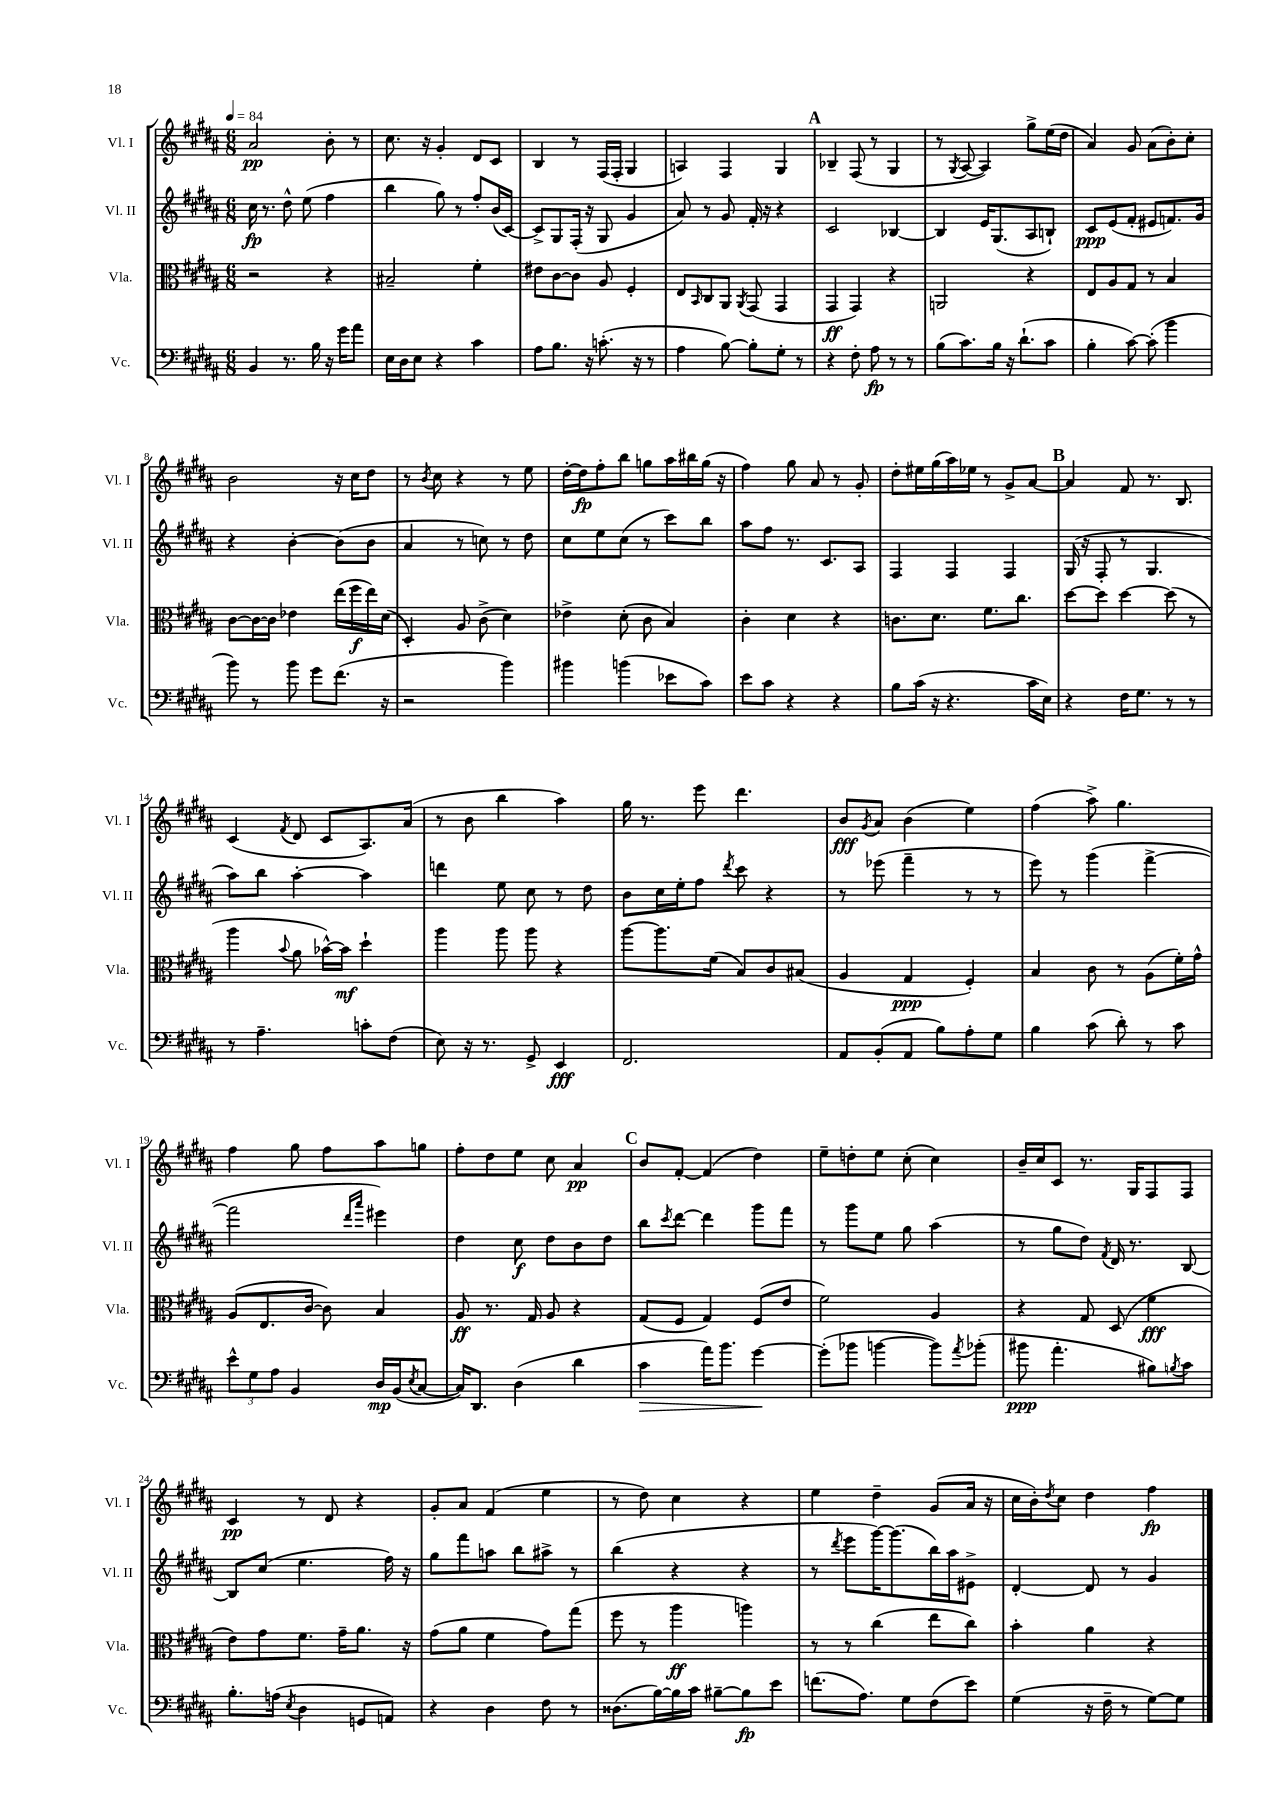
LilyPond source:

<<
\new StaffGroup <<
\new Staff = "s0" \with { instrumentName = "Vl. I" shortInstrumentName = "Vl. I" } {
    \clef treble \key b \major \numericTimeSignature \time 6/8 \tempo 4 = 84
    ais'2\pp b'8-. r8 |
    cis''8. r16 gis'4-. dis'8 cis'8 |
    b4 r8 fis16( fis16-. gis4 |
    a4) fis4 gis4 |
    \mark \markup { \bold "A" } bes4-- fis8( r8 gis4 |
    r8 \acciaccatura { gis8 } ais8~ ais4) gis''8-> e''16( dis''16 |
    ais'4) gis'8 ais'8( b'8-.) cis''8-. |
    b'2 r16 cis''16 dis''8 |
    r8 \acciaccatura { b'8 } cis''8 r4 r8 e''8 |
    dis''16~-. dis''16\fp fis''8-. b''8 g''8 ais''16 bis''16 g''16( r16 |
    fis''4) gis''8 ais'8 r8 gis'8-. |
    dis''8-. eis''16 gis''16( ais''16) ees''16 r8 gis'8-> ais'8~ |
    \mark \markup { \bold "B" } ais'4 fis'8 r8. b8. |
    cis'4( \acciaccatura { fis'8 } dis'8 cis'8 ais8.) ais'16( |
    r8 b'8 b''4 ais''4) |
    gis''16 r8. e'''8 dis'''4. |
    b'8\fff \acciaccatura { gis'8 } ais'8 b'4( e''4) |
    fis''4( ais''8->) gis''4. |
    fis''4 gis''8 fis''8 ais''8 g''8 |
    fis''8-. dis''8 e''8 cis''8 ais'4\pp |
    \mark \markup { \bold "C" } b'8 fis'8~-. fis'4( dis''4) |
    e''8-- d''8-. e''8 cis''8-.( cis''4) |
    b'16-- cis''16 cis'8 r8. gis16 fis8 fis8 |
    cis'4\pp r8 dis'8 r4 |
    gis'8-. ais'8 fis'4( e''4 |
    r8 dis''8) cis''4 r4 |
    e''4 dis''4-- gis'8( ais'16 r16 |
    cis''16 b'16-.) \acciaccatura { dis''8 } cis''8 dis''4 fis''4\fp \bar "|." |
}
\new Staff = "s1" \with { instrumentName = "Vl. II" shortInstrumentName = "Vl. II" } {
    \clef treble \key b \major \numericTimeSignature \time 6/8
    cis''16\fp r8. dis''8-^ e''8( fis''4 |
    b''4 gis''8) r8 fis''8-. b'16( cis'16~) |
    cis'8-> gis8 fis16-.( r16 gis8 gis'4 |
    ais'8) r8 gis'8 fis'16-. r16 r4 |
    \mark \markup { \bold "A" } cis'2 bes4~ |
    bes4 e'16 gis8.( ais8 b8-!) |
    cis'8\ppp e'8( fis'8-. eis'8 f'8.) gis'16 |
    r4 b'4~-. b'8( b'8 |
    ais'4 r8 c''8) r8 dis''8 |
    cis''8 e''8 cis''8( r8 cis'''8) b''8 |
    ais''8 fis''8 r8. cis'8. ais8 |
    fis4 fis4 fis4 |
    \mark \markup { \bold "B" } gis16( r16 fis8-. r8 gis4. |
    ais''8) b''8 ais''4~-. ais''4 |
    d'''4 e''8 cis''8 r8 dis''8 |
    b'8 cis''16 e''16-. fis''8 \acciaccatura { dis'''8 } cis'''8 r4 |
    r8 ees'''8( fis'''4-- r8 r8 |
    e'''8) r8 gis'''4( fis'''4~-> |
    fis'''2 \grace { dis'''16 ais'''16 } eis'''4) |
    dis''4 cis''8\f dis''8 b'8 dis''8 |
    \mark \markup { \bold "C" } b''8 \acciaccatura { cis'''8 } dis'''8~ dis'''4 gis'''8 fis'''8 |
    r8 gis'''8 e''8 gis''8 ais''4( |
    r8 gis''8 dis''8) \acciaccatura { fis'8 } dis'16 r8. b8~ |
    b8 cis''8( e''4. fis''16) r16 |
    gis''8 fis'''8 a''8 b''8 ais''8-> r8 |
    b''4( r4 r4 |
    r8 \acciaccatura { dis'''8 } e'''8 gis'''16~) gis'''8.( b''16) ais''16 eis'8-> |
    dis'4~-. dis'8 r8 gis'4 \bar "|." |
}
\new Staff = "s2" \with { instrumentName = "Vla." shortInstrumentName = "Vla." } {
    \clef alto \key b \major \numericTimeSignature \time 6/8
    r2 r4 |
    bis2-- fis'4-. |
    eis'8 cis'8~ cis'8 ais8 fis4-. |
    e8 \grace { b,16 } cis8 ais,8 \acciaccatura { ais,8 } gis,8( gis,4 |
    \mark \markup { \bold "A" } gis,4\ff gis,4) r4 |
    a,2 r4 |
    e8 ais8 gis8 r8 b4 |
    cis'8~ cis'16~ cis'16 ees'4 e''16( fis''16\f e''16) dis'16( |
    dis4-.) ais8 cis'8->( dis'4) |
    ees'4-> dis'8-.( cis'8 b4) |
    cis'4-. dis'4 r4 |
    c'8. dis'8. fis'8. cis''8. |
    \mark \markup { \bold "B" } dis''8~ dis''8 dis''4~ dis''8( r8 |
    ais''4 \appoggiatura { b'8 } ais'8 bes'16~-^) bes'16\mf dis''4-! |
    ais''4 ais''8 ais''8 r4 |
    ais''8~ ais''8. fis'16( b8) cis'8 bis8( |
    ais4 gis4\ppp fis4-.) |
    b4 cis'8 r8 ais8( fis'16-.) gis'16-^ |
    ais8( e8. cis'16~ cis'8) b4 |
    ais8\ff r8. gis16 ais8 r4 |
    \mark \markup { \bold "C" } gis8( fis8 gis4) fis8( e'8 |
    fis'2) ais4 |
    r4 gis8 dis8( fis'4\fff |
    e'8) gis'8 fis'8. gis'16-- ais'8. r16 |
    gis'8( ais'8 fis'4 gis'8) gis''8( |
    fis''8 r8 ais''4\ff a''4) |
    r8 r8 cis''4( e''8 cis''8) |
    b'4-. ais'4 r4 \bar "|." |
}
\new Staff = "s3" \with { instrumentName = "Vc." shortInstrumentName = "Vc." } {
    \clef bass \key b \major \numericTimeSignature \time 6/8
    b,4 r8. b16 r16 gis'16 ais'8 |
    e16 dis16 e8 r4 cis'4 |
    ais8 b8. r16 c'8.-.( r16 r8 |
    ais4 b8~) b8-. gis8-. r8 |
    \mark \markup { \bold "A" } r4 fis8-. ais8\fp r8 r8 |
    b8( cis'8.) b16 r16 dis'8.-!( cis'8 |
    b4-. cis'8~) cis'8-.( b'4 |
    b'8) r8 b'8 gis'8 fis'8.( r16 |
    r2 b'4) |
    bis'4 b'4( ees'8 cis'8) |
    e'8 cis'8 r4 r4 |
    b8 cis'16( r16 r4. cis'16 e16) |
    \mark \markup { \bold "B" } r4 fis16 gis8. r8 r8 |
    r8 ais4.-- c'8-. fis8( |
    e8) r16 r8. gis,8-> e,4\fff |
    fis,2. |
    ais,8 b,8-.( ais,8 b8) ais8-. gis8 |
    b4 cis'8( dis'8-.) r8 cis'8 |
    \tuplet 3/2 { e'8-^ gis8 ais8 } b,4 dis16\mp b,16( \acciaccatura { e8 } cis8~ |
    cis16) dis,8. dis4( dis'4 |
    \mark \markup { \bold "C" } cis'4\> ais'16) b'8. gis'4~\! |
    gis'8-.( bes'8 b'4~ b'8) \acciaccatura { ais'8 } bes'8-.( |
    bis'8\ppp ais'4.-. bis8) \acciaccatura { b8 } cis'8 |
    b8.-. a16( \acciaccatura { e8 } dis4 g,8 a,8) |
    r4 dis4 fis8 r8 |
    disis8.( b16~) b16 cis'16 bis8~-- bis8\fp e'8 |
    f'8.( ais8.) gis8 fis8( e'8) |
    gis4( r16 fis16-- r8 gis8~) gis8 \bar "|." |
}
>>
>>
